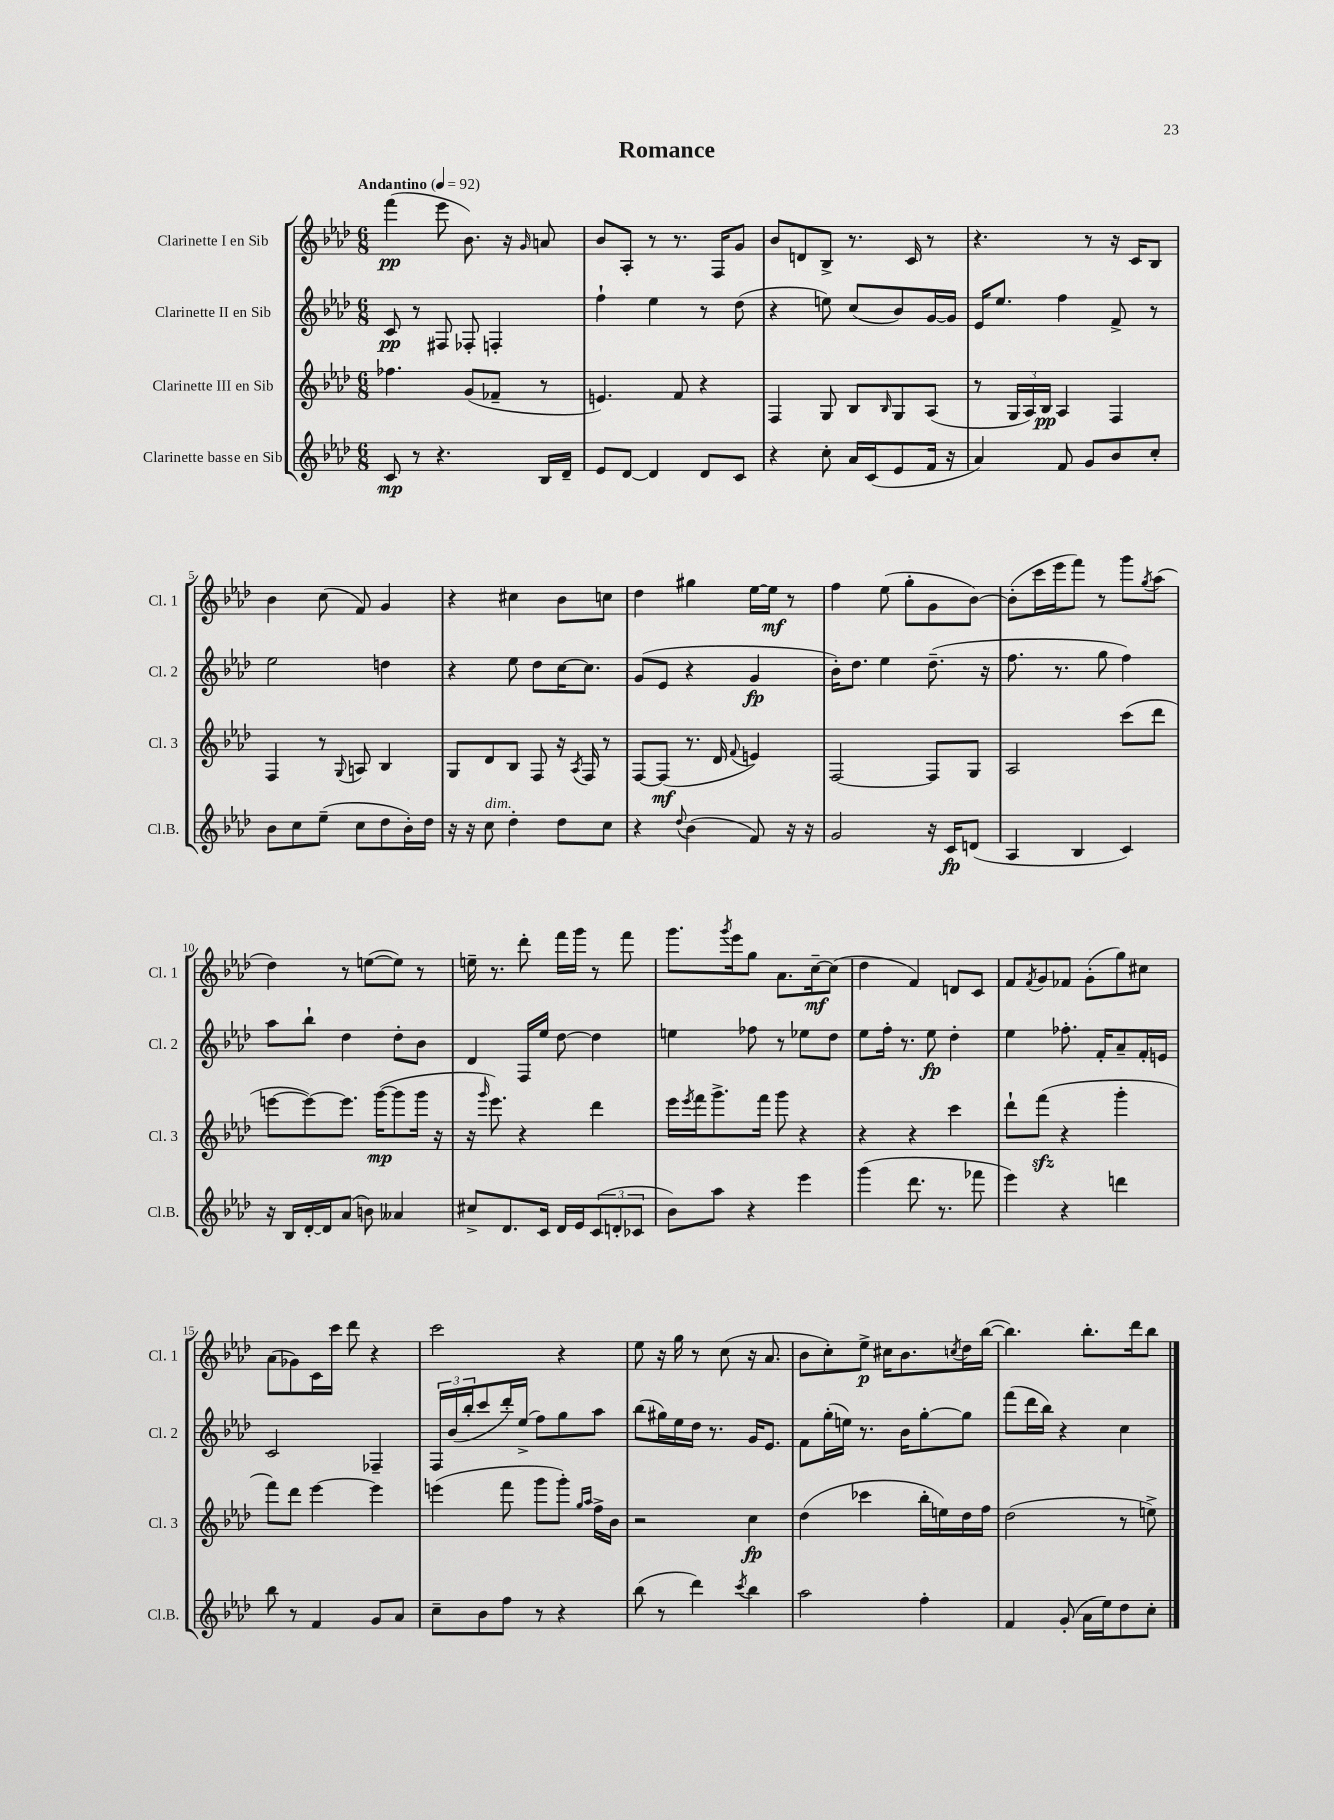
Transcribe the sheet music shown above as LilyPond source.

\header { title = "Romance" }
<<
\new StaffGroup <<
\new Staff = "s0" \with { instrumentName = "Clarinette I en Sib" shortInstrumentName = "Cl. 1" } {
    \clef treble \key aes \major \numericTimeSignature \time 6/8 \tempo "Andantino" 4 = 92
    f'''4\pp( ees'''8 bes'8.) r16 \grace { g'16 } a'8 |
    bes'8 aes8-. r8 r8. f16 g'8 |
    bes'8 d'8 bes8-> r8. c'16 r8 |
    r4. r8 r16 c'16 bes8 |
    bes'4 c''8( f'8) g'4 |
    r4 cis''4 bes'8 c''8 |
    des''4 gis''4 ees''16~ ees''16\mf r8 |
    f''4 ees''8( g''8-. g'8 bes'8~) |
    bes'8-.( c'''16 ees'''16 f'''8) r8 g'''8 \acciaccatura { g''8 } aes''8( |
    des''4) r8 e''8~( e''8) r8 |
    e''16-- r8. des'''8-. f'''16 g'''16 r8 f'''8 |
    g'''8. \acciaccatura { g'''8 } ees'''16 g''8 aes'8. c''16~--\mf c''8( |
    des''4 f'4) d'8 c'8 |
    f'8 \acciaccatura { f'8 } g'8 fes'8 g'8-.( g''8) cis''8 |
    aes'8( ges'8) c'16 c'''16 des'''8 r4 |
    c'''2 r4 |
    ees''8 r16 g''16 r8 c''8( r16 aes'8. |
    bes'8 c''8-.) ees''8->\p cis''16 bes'8. \acciaccatura { c''8 } des''16 bes''16~( |
    bes''4.) bes''8.-. des'''16 bes''8 \bar "|." |
}
\new Staff = "s1" \with { instrumentName = "Clarinette II en Sib" shortInstrumentName = "Cl. 2" } {
    \clef treble \key aes \major \numericTimeSignature \time 6/8
    c'8\pp r8 fis8 fes8-. f4-. |
    f''4-! ees''4 r8 des''8( |
    r4 e''8) c''8( bes'8) g'16~ g'16 |
    ees'16 ees''8. f''4 f'8-> r8 |
    ees''2 d''4 |
    r4 ees''8 des''8 c''16~ c''8. |
    g'8( ees'8 r4 g'4\fp |
    bes'16-.) des''8. ees''4 des''8.--( r16 |
    f''8. r8. g''8 f''4) |
    aes''8 bes''8-! des''4 des''8-. bes'8 |
    des'4 f16 ees''16 des''8~ des''4 |
    e''4 fes''8 r8 ees''8 des''8 |
    ees''8 f''16-. r8. ees''8\fp des''4-. |
    ees''4 fes''8.-. f'16-. aes'8-- f'16-. e'16 |
    c'2 fes4-- |
    \tuplet 3/2 { f16 bes'16( bes''16-. } c'''8 des'''16-.) ees''16->( f''8) g''8 aes''8 |
    bes''8( gis''16) ees''16 des''16 r8. g'16 ees'8. |
    f'8 g''16-.( e''16) r8. bes'16 g''8~-. g''8 |
    f'''8( des'''16 bes''16) r4 c''4 \bar "|." |
}
\new Staff = "s2" \with { instrumentName = "Clarinette III en Sib" shortInstrumentName = "Cl. 3" } {
    \clef treble \key aes \major \numericTimeSignature \time 6/8
    fes''4. g'8( fes'8-- r8 |
    e'4.) f'8 r4 |
    f4 g8 bes8 \grace { bes16 } g8 aes8( |
    r8 \tuplet 3/2 { g16 aes16) bes16\pp } aes4 f4 |
    f4 r8 \appoggiatura { g8 } a8 bes4 |
    g8 des'8 bes8 f8 r16 \acciaccatura { aes8 } f16 r8 |
    f8~ f8\mf( r8. des'16 \appoggiatura { f'8 } e'4) |
    f2~ f8 g8 |
    aes2 c'''8( des'''8 |
    e'''8~ e'''8~) e'''8. g'''16~\mp( g'''8 g'''16 r16 |
    r16 \grace { g'''16 } ees'''8.) r4 des'''4 |
    ees'''16 \acciaccatura { ees'''8 } f'''16 g'''8.-> f'''16 g'''8 r4 |
    r4 r4 c'''4 |
    des'''8-! f'''8\sfz( r4 g'''4-. |
    f'''8) des'''8 ees'''4~ ees'''4 |
    e'''4( f'''8 g'''8 g'''8-.) \grace { g''16 aes''16 } f''16-> bes'16 |
    r2 c''4\fp |
    des''4( ces'''4 bes''16-. e''16) des''16 f''16 |
    des''2( r8 e''8->) \bar "|." |
}
\new Staff = "s3" \with { instrumentName = "Clarinette basse en Sib" shortInstrumentName = "Cl.B." } {
    \clef treble \key aes \major \numericTimeSignature \time 6/8
    c'8\mp r8 r4. bes16 des'16-- |
    ees'8 des'8~ des'4 des'8 c'8 |
    r4 c''8-. aes'16 c'16( ees'8 f'16 r16 |
    aes'4) f'8 g'8 bes'8 c''8-. |
    bes'8 c''8 ees''8--( c''8 des''8 bes'16-.) des''16 |
    r16 r16 c''8^\markup { \italic "dim." } des''4-. des''8 c''8 |
    r4 \appoggiatura { des''8 } bes'4( f'8) r16 r16 |
    g'2 r16 c'16\fp d'8( |
    aes4 bes4 c'4) |
    r16 bes16 des'16~-. des'16 aes'8( b'8) aeses'4 |
    cis''8-> des'8. c'16 des'16 ees'16 \tuplet 3/2 { c'8( d'8-. ces'8 } |
    bes'8) aes''8 r4 ees'''4 |
    g'''4( des'''8. r8. fes'''8 |
    ees'''4) r4 d'''4 |
    bes''8 r8 f'4 g'8 aes'8 |
    c''8-- bes'8 f''8 r8 r4 |
    bes''8( r8 des'''4) \acciaccatura { c'''8 } bes''4 |
    aes''2 f''4-. |
    f'4 g'8-.( aes'16 ees''16) des''8 c''8-. \bar "|." |
}
>>
>>
